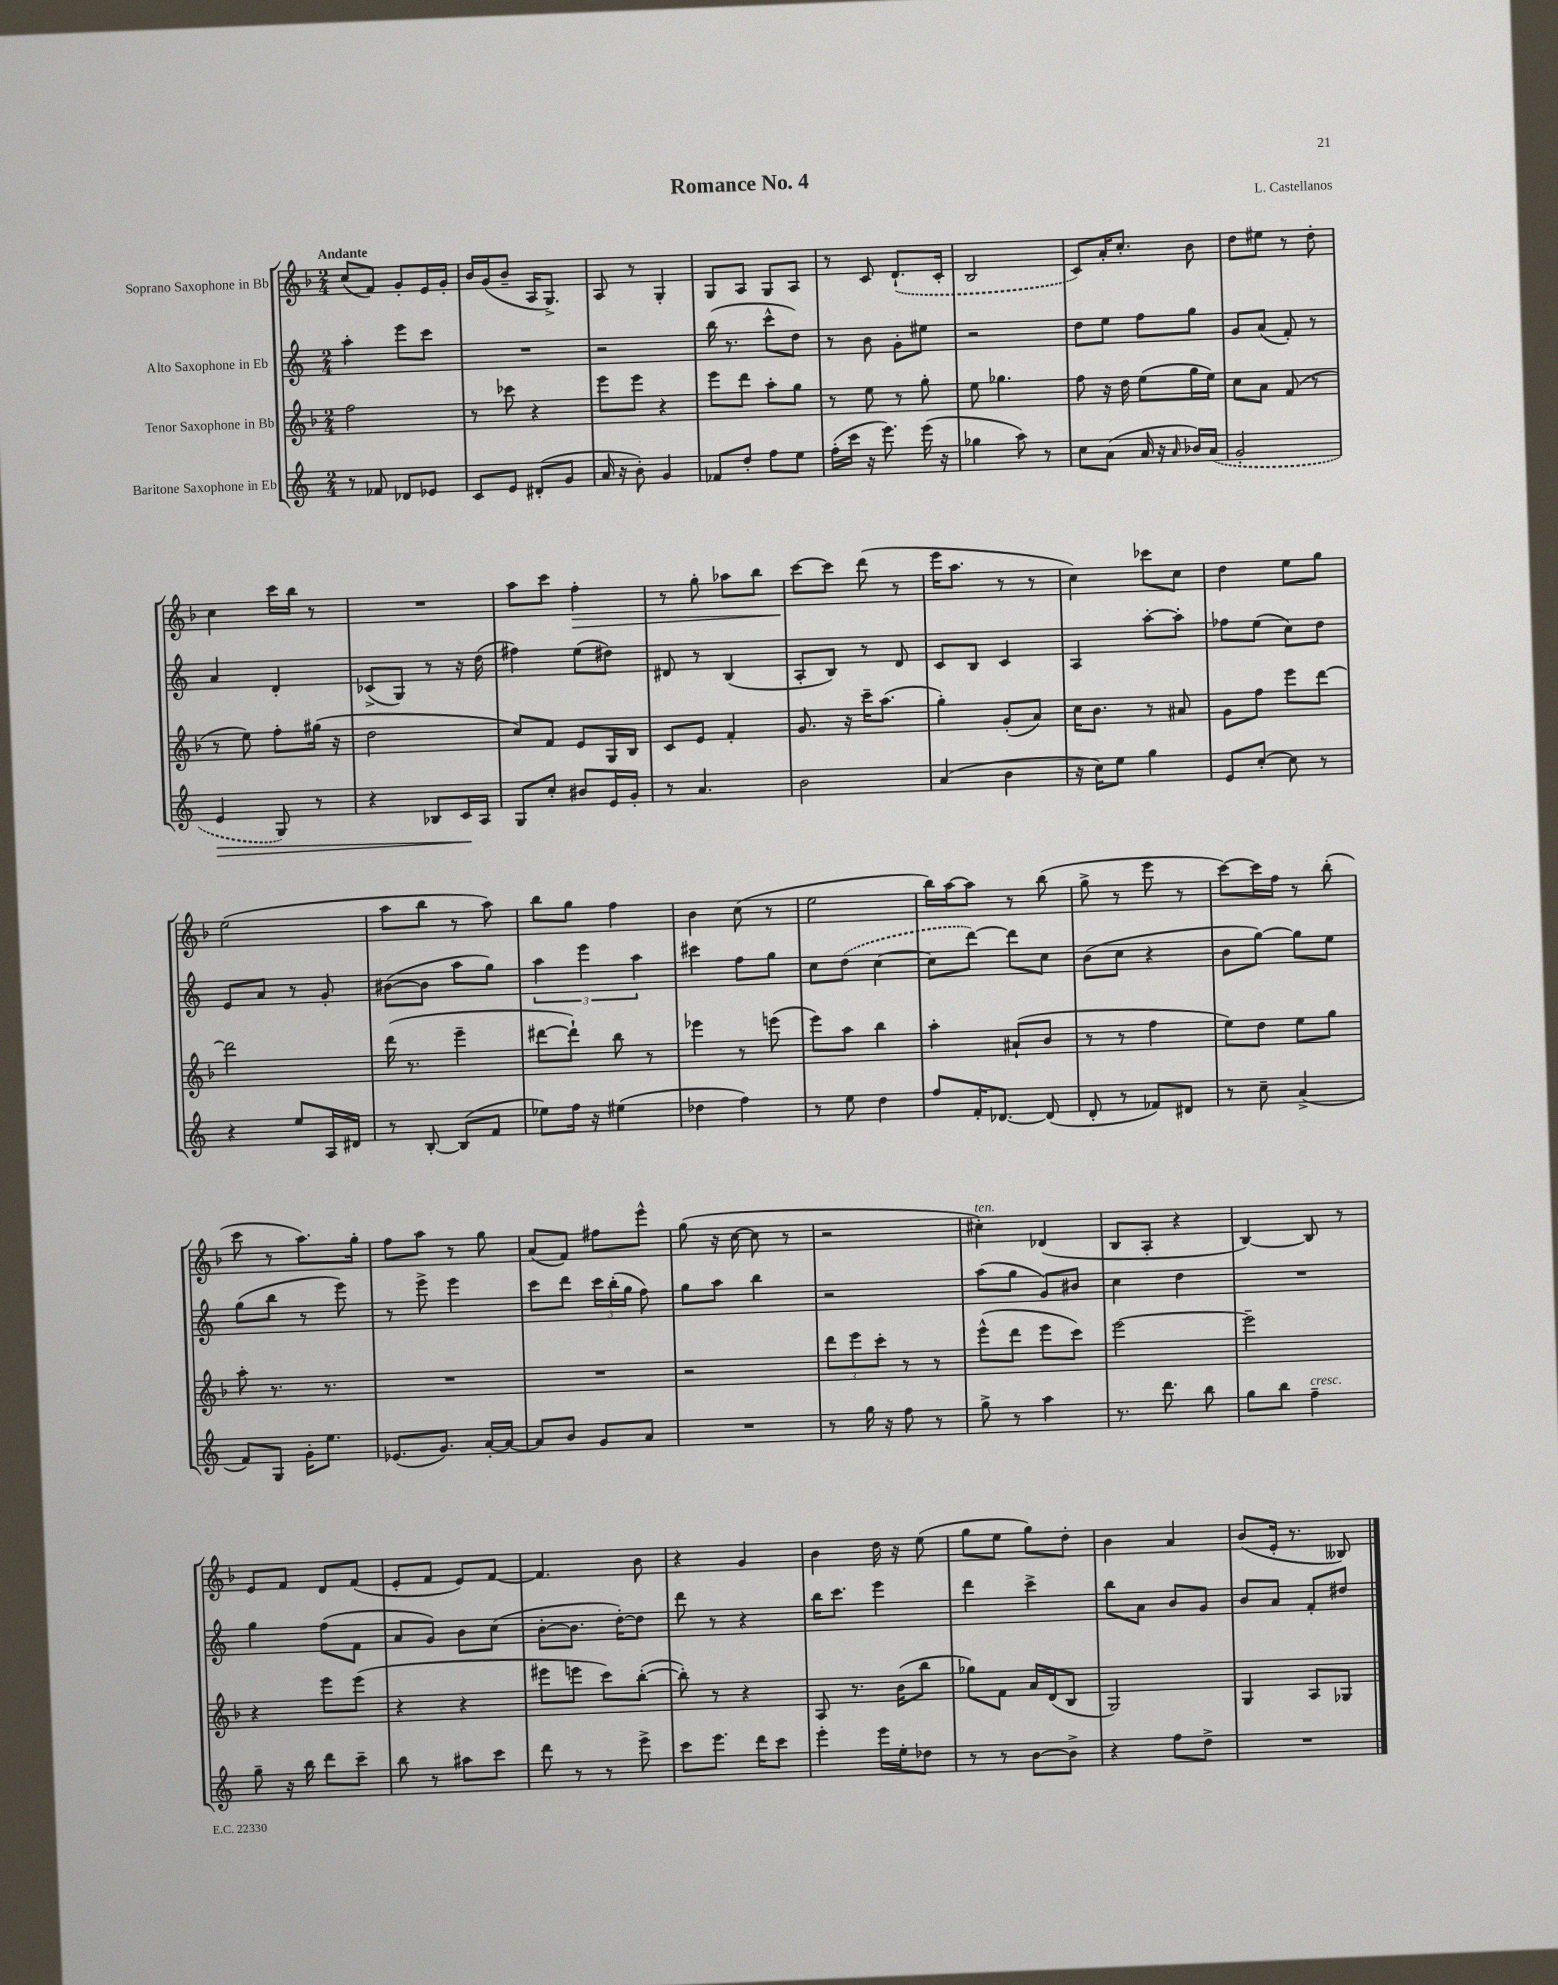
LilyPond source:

\header { title = "Romance No. 4" composer = "L. Castellanos" }
<<
\new StaffGroup <<
\new Staff = "s0" \with { instrumentName = "Soprano Saxophone in Bb" } {
    \clef treble \key f \major \numericTimeSignature \time 2/4 \tempo "Andante"
    \autoBeamOff c''8[( f'8]) g'8[-. e'16 g'16]-. |
    bes'16[ g'16( bes'8]-- a16[ g8.]->) |
    a8 r8 g4-. |
    g8[ a8] g8[ a8] |
    r8 c'8 \once \slurDashed d'8.[-!( c'16]-. |
    bes2 |
    c'8[) a'16-. c''8.]-. bes'8 |
    d''8[ eis''8] r8 d''8-. |
    c''4 c'''16[ bes''16] r8 |
    R2 |
    a''8[ c'''8] f''4-.\> |
    r8 g''8-. aes''8[ bes''8] |
    c'''8[~\! c'''8] d'''8( r8 |
    e'''16[ a''8.] r8 r8 |
    c''4) ces'''8[ c''8] |
    d''4 e''8[ g''8] |
    e''2( |
    a''8[ bes''8] r8 a''8) |
    bes''8[ g''8] f''4 |
    bes'4 c''8( r8 |
    e''2 |
    bes''16[) a''16~ a''8] r8 bes''8( |
    g''8-> r8 e'''8 r8 |
    c'''8[~) c'''16 f''16] r8 bes''8-.( |
    c'''8 r8 a''8.[) g''16]-. |
    f''8[ a''8] r8 g''8 |
    a'8[( f'8]) fis''8[ e'''8]-^ |
    g''8( r16 c''16~ c''8 r8 |
    r2 |
    cis''4-.^\markup { \italic "ten." }) des'4( |
    bes8[ a8]-. r4 |
    bes4~) bes8 r8 |
    e'8[ f'8] d'8[ f'8]( |
    e'8[-. f'8] e'8[) f'8]~ |
    f'4. bes'8 |
    r4 g'4 |
    bes'4 d''16 r16 e''8( |
    g''8[ e''8] g''8[) d''8]-. |
    bes'4 a'4 |
    bes'8[( e'16]-. r8. beses8) \bar "|." |
}
\new Staff = "s1" \with { instrumentName = "Alto Saxophone in Eb" } {
    \clef treble \key c \major \numericTimeSignature \time 2/4
    \autoBeamOff a''4-. e'''8[ c'''8] |
    R2 |
    r2 |
    b''16( r8. c'''8[-^ d''8]) |
    r8 b'8 g'8[-. eis''8] |
    r2 |
    d''8[ e''8] f''8[ g''8] |
    g'8[ a'8]( f'8-.) r8 |
    a'4 d'4-. |
    ces'8[->( g8]) r8 r16 d''16( |
    fis''4) e''8[( dis''8]) |
    dis'8 r8 b4( |
    a8[-. b8]) r8 d'8 |
    c'8[ b8] c'4 |
    a4 a''8[~-. a''8]-. |
    fes''8[ e''8]( c''8[) d''8] |
    e'8[ a'8] r8 g'8-. |
    bis'8[~( bis'8] a''8[ g''8]) |
    \tuplet 3/2 { a''4 e'''4 a''4 } |
    cis'''4 f''8[ g''8] |
    c''8[ \once \slurDashed d''8]( c''4~ |
    c''8[ d'''8]~) d'''8[ c''8] |
    b'8[( c''8] r4 |
    b'8[ g''8]~) g''8[ e''8] |
    g''8[( b''8] r8 e'''8) |
    r8 e'''8-> e'''4 |
    c'''8[ d'''8] \tuplet 3/2 { c'''16[ b''16-.( g''16] } f''8) |
    g''8[ a''8] b''4 |
    r2 |
    a''8[( g''8] g'8[) bis'8] |
    c''4 d''4 |
    R2 |
    g''4 f''8[( f'8] |
    a'8[ g'8]) b'8[ c''8]( |
    b'8[~-. b'8.] d''16[~-.) d''8] |
    d'''8 r8 r4 |
    b''16[ c'''8.] e'''4 |
    d'''4 c'''4-> |
    b''8[ a'8] b'8[ g'8] |
    b'8[ a'8] f'8[-. dis''8] \bar "|." |
}
\new Staff = "s2" \with { instrumentName = "Tenor Saxophone in Bb" } {
    \clef treble \key f \major \numericTimeSignature \time 2/4
    \autoBeamOff f''2 |
    r8 ces'''8 r4 |
    e'''8[ e'''8] r4 |
    e'''8[ d'''8] a''8[-. g''8] |
    r8 e''8 r8 g''8-. |
    e''8 ges''4. |
    f''8 r16 d''16 e''8[( g''16 e''16]) |
    c''8[ a'8] f'8( r8 |
    r8 e''8) f''8[-. gis''16]( r16 |
    d''2 |
    c''8[) f'8] e'8[ g16 bes16] |
    c'8[ e'8] f'4-. |
    g'8. r16 c'''16[-- a''8.]( |
    g''4-.) g'8[-.( a'8]) |
    c''16[ bes'8.] r8 ais'8 |
    g'8[ f''8] e'''8[ d'''8]~ |
    d'''2 |
    d'''16( r8. e'''4-- |
    dis'''8[~ dis'''8]-!) bes''8 r8 |
    ees'''4 r8 e'''8( |
    e'''8[) a''8] bes''4 |
    a''4-. ais'8[-!( bes'8] |
    r8 r8 f''4 |
    e''8[) d''8] e''8[ g''8] |
    a''8-. r8. r8. |
    R2 |
    R2 |
    r2 |
    \tuplet 3/2 { d'''8[ e'''8 c'''8]-. } r8 r8 |
    e'''8[-^( d'''8] e'''8[ c'''8]) |
    e'''2~ |
    e'''2-- |
    r4 e'''8[ e'''8]( |
    r4 r4 |
    eis'''8[ e'''8] c'''8[) bes''8]~-.( |
    bes''8-.) r8 r4 |
    a8 r8. bes'16[( bes''8] |
    ges''8[) f'8] a'16[ d'16( bes8] |
    g2) |
    g4 a8[ ges8] \bar "|." |
}
\new Staff = "s3" \with { instrumentName = "Baritone Saxophone in Eb" } {
    \clef treble \key c \major \numericTimeSignature \time 2/4
    \autoBeamOff r8 fes'8 des'8[ ees'8] |
    c'8[ e'8] dis'8[-.( g'8] |
    a'16 r16 b'8-.) g'4 |
    fes'8[ d''8]-. f''8[ e''8] |
    f''16[-.( c'''16] r16 e'''8.) e'''16( r16 |
    ges''4 a''8) r8 |
    c''8[ a'8]( a'16 r16 \grace { a'16 } bes'16[) \once \slurDashed a'16]( |
    g'2-. |
    e'4\> g8) r8 |
    r4 bes8[ c'16\! a16] |
    g8[ c''8]-. bis'8[ e'16 g'16]-. |
    r8 a'4. |
    b'2 |
    a'4( b'4 |
    r16 c''16[) e''8] g''4 |
    e'8[ c''8]~-. c''8 r8 |
    r4 e''8[ a16 dis'16] |
    r8 b8~-. b8[( f'8] |
    ees''8[) f''16] r16 eis''4( |
    des''4 f''4) |
    r8 e''8 d''4 |
    f''8[ f'16-. des'8.]~ des'8( |
    d'8-. r8 fes'8[) dis'8] |
    r8 c''8-- a'4->( |
    f'8[) g8] g'16[-. e''8.] |
    ees'8.[( g'8.]) a'16[~-. a'16]~ |
    a'8[ b'8] g'8[ a'8] |
    R2 |
    r8 g''16 r16 f''8 r8 |
    g''8-> r8 a''4 |
    r8. d'''8. b''8 |
    g''8[ b''8] f''4--^\markup { \italic "cresc." } |
    g''8-- r16 b''16 d'''8[ c'''8]-- |
    b''8 r8 ais''8[ c'''8] |
    d'''8 r8 r8 e'''8-> |
    c'''8[ e'''8.] d'''16[ c'''8] |
    e'''4-. e'''16[ e''16-. des''8] |
    r8 r8 b'8[~ b'8]-> |
    r4 f''8[ d''8]-> |
    R2 \bar "|." |
}
>>
>>
\layout { \context { \Score \remove "Bar_number_engraver" } }
